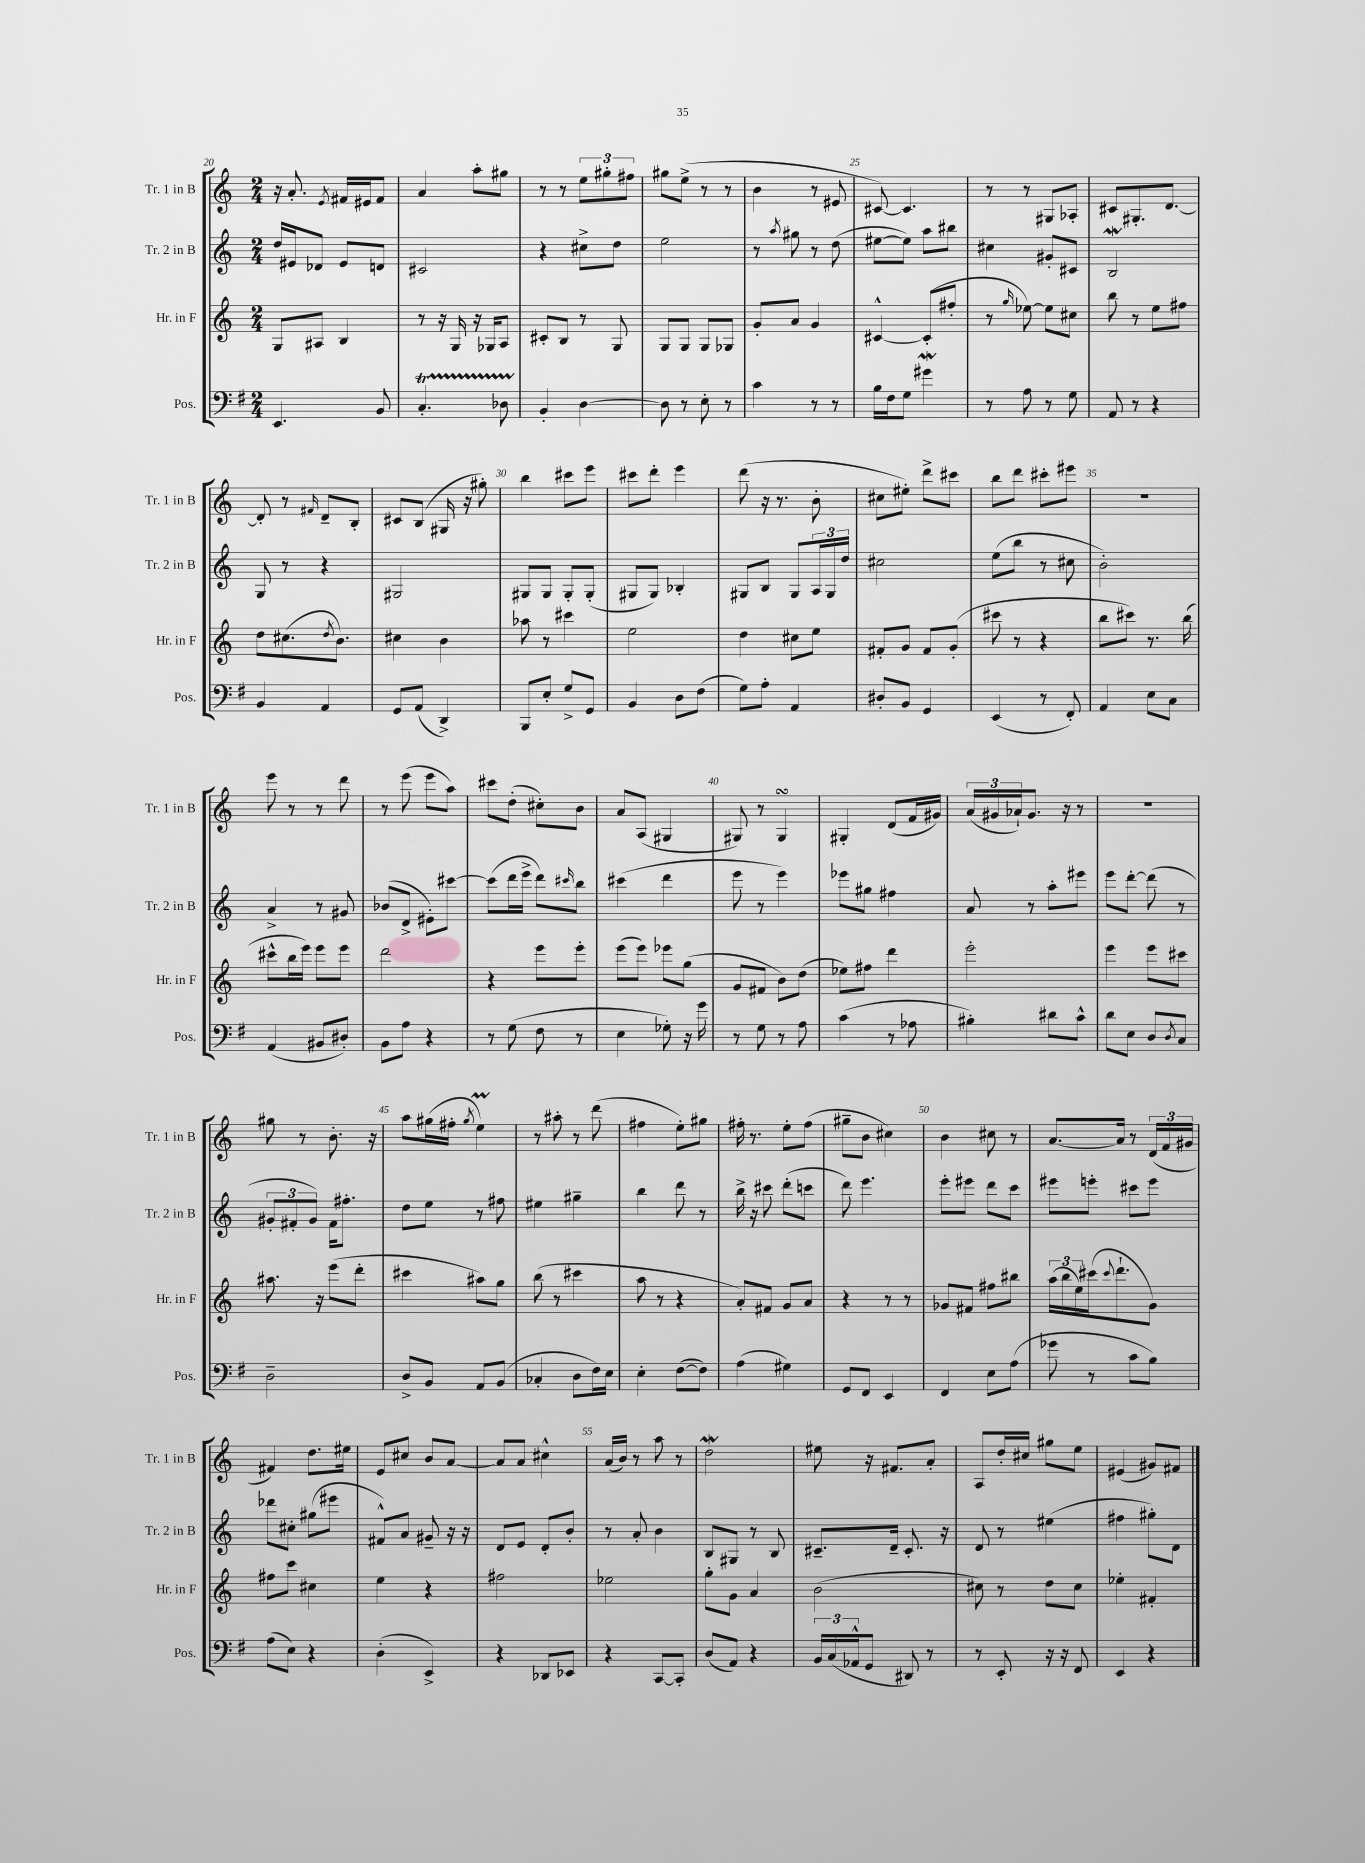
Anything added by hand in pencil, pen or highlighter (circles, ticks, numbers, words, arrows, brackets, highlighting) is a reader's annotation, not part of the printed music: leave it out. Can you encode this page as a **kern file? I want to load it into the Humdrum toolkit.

**kern	**kern	**kern	**kern
*part4	*part3	*part2	*part1
*staff4	*staff3	*staff2	*staff1
*I"Pos.	*I"Hr. in F	*I"Tr. 2 in B	*I"Tr. 1 in B
*I'Pos.	*I'Hr. in F	*I'Tr. 2 in B	*I'Tr. 1 in B
*clefF4	*clefG2	*clefG2	*clefG2
*k[f#]	*k[]	*k[]	*k[]
*M2/4	*M2/4	*M2/4	*M2/4
=20	=20	=20	=20
4.EE/	8G/L	16dd/LL	16r
.	.	16e#X/J	8.a'/
.	8A#X/J	8d-X/J	.
.	.	.	8qe/
.	4B/	8e#/L	16f#X/LL
.	.	.	16e#X/J
8BB/	.	8dn/J	8f#/J
=21	=21	=21	=21
4.CT'/	8r	2c#X/	4a/
.	16r	.	.
.	16G/	.	.
.	16r	.	8aa'\L
.	16G-X/KL	.	.
8D-XTTT\	8A/J	.	8gg#X\J
=22	=22	=22	=22
4BB'/	8c#X'/L	4r	8r
.	8B/J	.	8r
[4D\	8r	8cc#X^\L	12ee\L
.	.	.	12gg#X'\
.	8G/	8dd\J	.
.	.	.	12ff#X\J
=23	=23	=23	=23
8D\]	8G/L	2ee\	8gg#X\L
8r	8G/J	.	(8ee^\J
8E'\	8G/L	.	8r
8r	8G-X/J	.	8r
=24	=24	=24	=24
4c\	8g'/L	8r	4b\
.	.	8qaa/	.
.	8a/J	8gg#X\	.
8r	4g/	8r	8r
8r	.	(8dd\	8e#X/
=25	=25	=25	=25
16B\LL	[4c#X^^/	[8ee#X\L	[8c#X/)
16F#\J	.	.	.
8G\J	.	8ee#\J])	4.c#/]
4g#XW\	(8c#'/L]	8aa\L	.
.	8ff#X'/J	8bb#X\J	.
=26	=26	=26	=26
8r	8r	4cc#X\	8r
.	16qqgg/	.	.
8A\	[8ee-X\)	.	8r
8r	8ee-\L]	8g#X'/L	8G#X/L
8G\	8cc#X\J	8c#X/J	8A-X'/J
=27	=27	=27	=27
8AA/	8bb\	2BW/	8c#X/L
8r	8r	.	8.G#X'/
4r	8ee\L	.	.
.	.	.	[8.d/J
.	8ff#X\J	.	.
!!LO:LB:g=z
=28	=28	=28	=28
4BB/	8dd\L	8G/	8d'/]
.	(8.cc#X\	8r	8r
.	.	.	16qqf#X/
4AA/	.	4r	8d~/L
.	8qdd/	.	.
.	8.b\J)	.	.
.	.	.	8B'/J
=29	=29	=29	=29
8GG/L	4cc#X\	2G#X/	8c#X/L
(8AA/J	.	.	(8B/J
4DD^/)	4b\	.	16G#X/
.	.	.	16r
.	.	.	8gg#X'\)
=30	=30	=30	=30
8BBB/L	8aa-X\	8G#X/L	4bb\
8E'/J	8r	8G#/J	.
8G^/L	4ccc#X\	8G#'/L	8ccc#X\L
8GG/J	.	(8G#'/J	8eee\J
=31	=31	=31	=31
4BB/	2ee\	8G#X/L	8ccc#X\L
.	.	8G#/J)	8ddd'\J
8D\L	.	4B-X'/	4eee\
(8F#\J	.	.	.
=32	=32	=32	=32
8G\L)	4dd\	8G#X/L	(8ddd\
8A'\J	.	8B/J	16r
.	.	.	8.r
4AA/	8cc#X\L	8G#/L	.
.	8ee\J	24A/L	8b'\
.	.	24G#/	.
.	.	24dd/JJ	.
=33	=33	=33	=33
8D#X'/L	8f#X'/L	2cc#X\	8cc#X\L
8BB/J	8g/J	.	8ee#X'\J)
4GG/	8f#/L	.	8ddd^\L
.	(8g'/J	.	8ccc#X\J
=34	=34	=34	=34
(4EE/	8ccc#X\	(8ee\L	8bb\L
.	8r	8bb\J	8ddd\J
8r	4r	8r	8ccc#X'\L
8FF#'/)	.	8cc#X\	8eee#X\J
=35	=35	=35	=35
4AA/	8bb\L	2b'\)	2r
.	8ccc#X\J)	.	.
8E\L	8.r	.	.
8C\J	.	.	.
.	(16bb\	.	.
!!LO:LB:g=z
=36	=36	=36	=36
(4AA/	8ccc#X^^\L	4a^/	8eee\
.	16bb\L	.	8r
.	16eee\JJ)	.	.
8BB#X/L	8eee\L	8r	8r
8D#X'/J)	8eee\J	8g#X/	8ddd\
=37	=37	=37	=37
8BB\L	2ddd\	(8b-X/L	8r
8A\J	.	8d^/J	(8eee\
4r	.	8e#X'\L)	8eee\L
.	.	[8ccc#X\J	8aa\J)
=38	=38	=38	=38
8r	4r	(8ccc#\L]	8ccc#X\L
(8G\	.	16ddd\L	(8dd'\J
.	.	16eee^\JJ	.
8F#\	8eee\L	8ddd\L)	8cc#X'\L)
.	.	16qqccc#X/	.
8r	8eee'\J	8bb\J	8b\J
=39	=39	=39	=39
4E\	(8eee\L	(4ccc#X\	8a/L
.	8eee\J)	.	(8A/J
8G-X'\)	8eee-X\L	4ddd\	4G#X/
16r	(8gg\J	.	.
16g\	.	.	.
=40	=40	=40	=40
8r	8g/L	8eee\	8G#X/)
8G\	8f#X/J	8r	8r
8r	8b\L)	4eee\)	4G#sSsS/
8A\	(8dd\J	.	.
=41	=41	=41	=41
(4c\	8ee-X\L)	8eee-X\L	4G#X'/
.	8ff#X\J	8gg#X\J	.
8r	4ddd\	4ff#X\	(8d/L
8A-X\	.	.	16f/L
.	.	.	16g#X/JJ)
=42	=42	=42	=42
4B#X'\)	2eee'\	8a/	(24a/LL
.	.	.	24g#X/
.	.	.	24a-X`/J)
.	.	8r	8.g#/J
8d#X\L	.	8aa'\L	.
.	.	.	16r
8c^^\J	.	8eee#X\J	8r
=43	=43	=43	=43
8d\L	4eee\	8eee\L	2r
8E\J	.	[8ddd'\J	.
8D/L	8eee\L	(8ddd\]	.
8qD/	.	.	.
8C/J	8ccc#X\J	8r	.
!!LO:LB:g=z
=44	=44	=44	=44
2D~\	8.aa#X\	12g#X'/L	8gg#X\
.	.	12f#X'/	.
.	.	.	8r
.	.	12g#/J)	.
.	16r	.	.
.	(8eee\L	16f#\KL	8.b'\
.	.	8.ff#X'\J	.
.	8ddd'\J	.	.
.	.	.	16r
=45	=45	=45	=45
8D^/L	4ccc#X\	8dd\L	8aa\L
8BB/J	.	8ee\J	(16gg#X\L
.	.	.	16ff#X'\JJ
.	.	.	8qgg#/
8AA/L	8aa#X\L)	8r	4eem\)
(8BB/J	8gg\J	8ff#X\	.
=46	=46	=46	=46
4C-X'/	(8bb\	4ee#X\	8r
.	8r	.	8aa#X'\
8D\L	4ccc#X\	4gg#X~\	8r
16F#\L)	.	.	(8ddd\
16E\JJ	.	.	.
=47	=47	=47	=47
4E'\	8aa\	4bb\	4ff#X\
.	8r	.	.
([8F#\L	4r	8ddd\	8ee'\L)
8F#\J])	.	8r	8gg#X\J
=48	=48	=48	=48
(4A\	8a'/L)	16bb^\	16ff#X'\
.	.	16r	8.r
.	8f#X/J	8ccc#X\	.
4G#X\)	8g/L	(8ddd'\L	8ee'\L
.	8a/J	8cccn\J	(8ff#\J
=49	=49	=49	=49
8GG/L	4r	8ddd\)	8gg#X~\L
8FF#/J	.	4.eee\	8b\J
4EE/	8r	.	4cc#X\)
.	8r	.	.
=50	=50	=50	=50
4FF#/	8g-X/L	8eee'\L	4b\
.	8f#X/J	8eee#X\J	.
8E\L	8ff#X\L	8ddd\L	8cc#X\
(8A\J	8bb#X\J	8ccc\J	8r
=51	=51	=51	=51
8g-X\	(24aa\LL	8eee#X\L	[8.a/L
.	24bb\	.	.
.	24ee\)	.	.
8r	(16ccc#X\J	8eeen'\J	.
.	8qqccc#/	.	.
.	8.ddd`\	.	16a/Jk]
8c\L	.	8ccc#X\L	8r
8B\J)	8g\J)	8eee\J	(24d/LL
.	.	.	24f/
.	.	.	24g#X/JJ
!!LO:LB:g=z
=52	=52	=52	=52
(8A\L	8ff#X\L	8ddd-X\L	4f#X/)
8E\J)	8ccc\J	8cc#X'\J	.
4r	4cc#X\	(8gg#X\L	8.dd\L
.	.	8eee#X\J	.
.	.	.	16ee#X\Jk
=53	=53	=53	=53
(4D'\	4ee\	8f#X^^/L)	8e/L
.	.	8a/J	8cc#X/J
4EE^/)	4r	8g#X~/	8b/L
.	.	16r	[8a/J
.	.	16r	.
=54	=54	=54	=54
4r	2ff#X\	8d/L	8a/L]
.	.	8e/J	8a/J
8DD-X/L	.	8d'/L	4cc#X^^\
8EE-X/J	.	8b'/J	.
=55	=55	=55	=55
4r	2ee-X\	8r	(16a/LL
.	.	.	16b/JJ)
.	.	8a'/	8r
[8CC/L	.	4b\	8aa\
8CC'/J]	.	.	8r
=56	=56	=56	=56
(8D/L	8gg'\L	8B/L	2ddW\
8AA/J)	8g\J	8G#X/J	.
4r	4a/	8r	.
.	.	8B/	.
=57	=57	=57	=57
24BB/LL	(2b\	8.c#X~/L	8ee#X\
(24C/	.	.	.
24AA-X^^/J	.	.	.
8GG/J	.	.	16r
.	.	16d~/Jk	8.f#X/L
8DD#X/)	.	8.c#'/	.
8r	.	.	8a'/J
.	.	16r	.
=58	=58	=58	=58
8r	8cc#X\)	8d/	8A/L
8EE'/	8r	8r	16dd'/L
.	.	.	16cc#X/JJ
16r	8dd\L	(4ee#X\	8gg#X\L
16r	.	.	.
8FF#/	8cc#\J	.	8ee\J
=59	=59	=59	=59
4EE/	4ee-X'\	4ff#X\	(4e#X/
4r	4f#X'/	8gg#X'\L)	8g#X/L)
.	.	8d\J	8f#X/J
==	==	==	==
*-	*-	*-	*-
